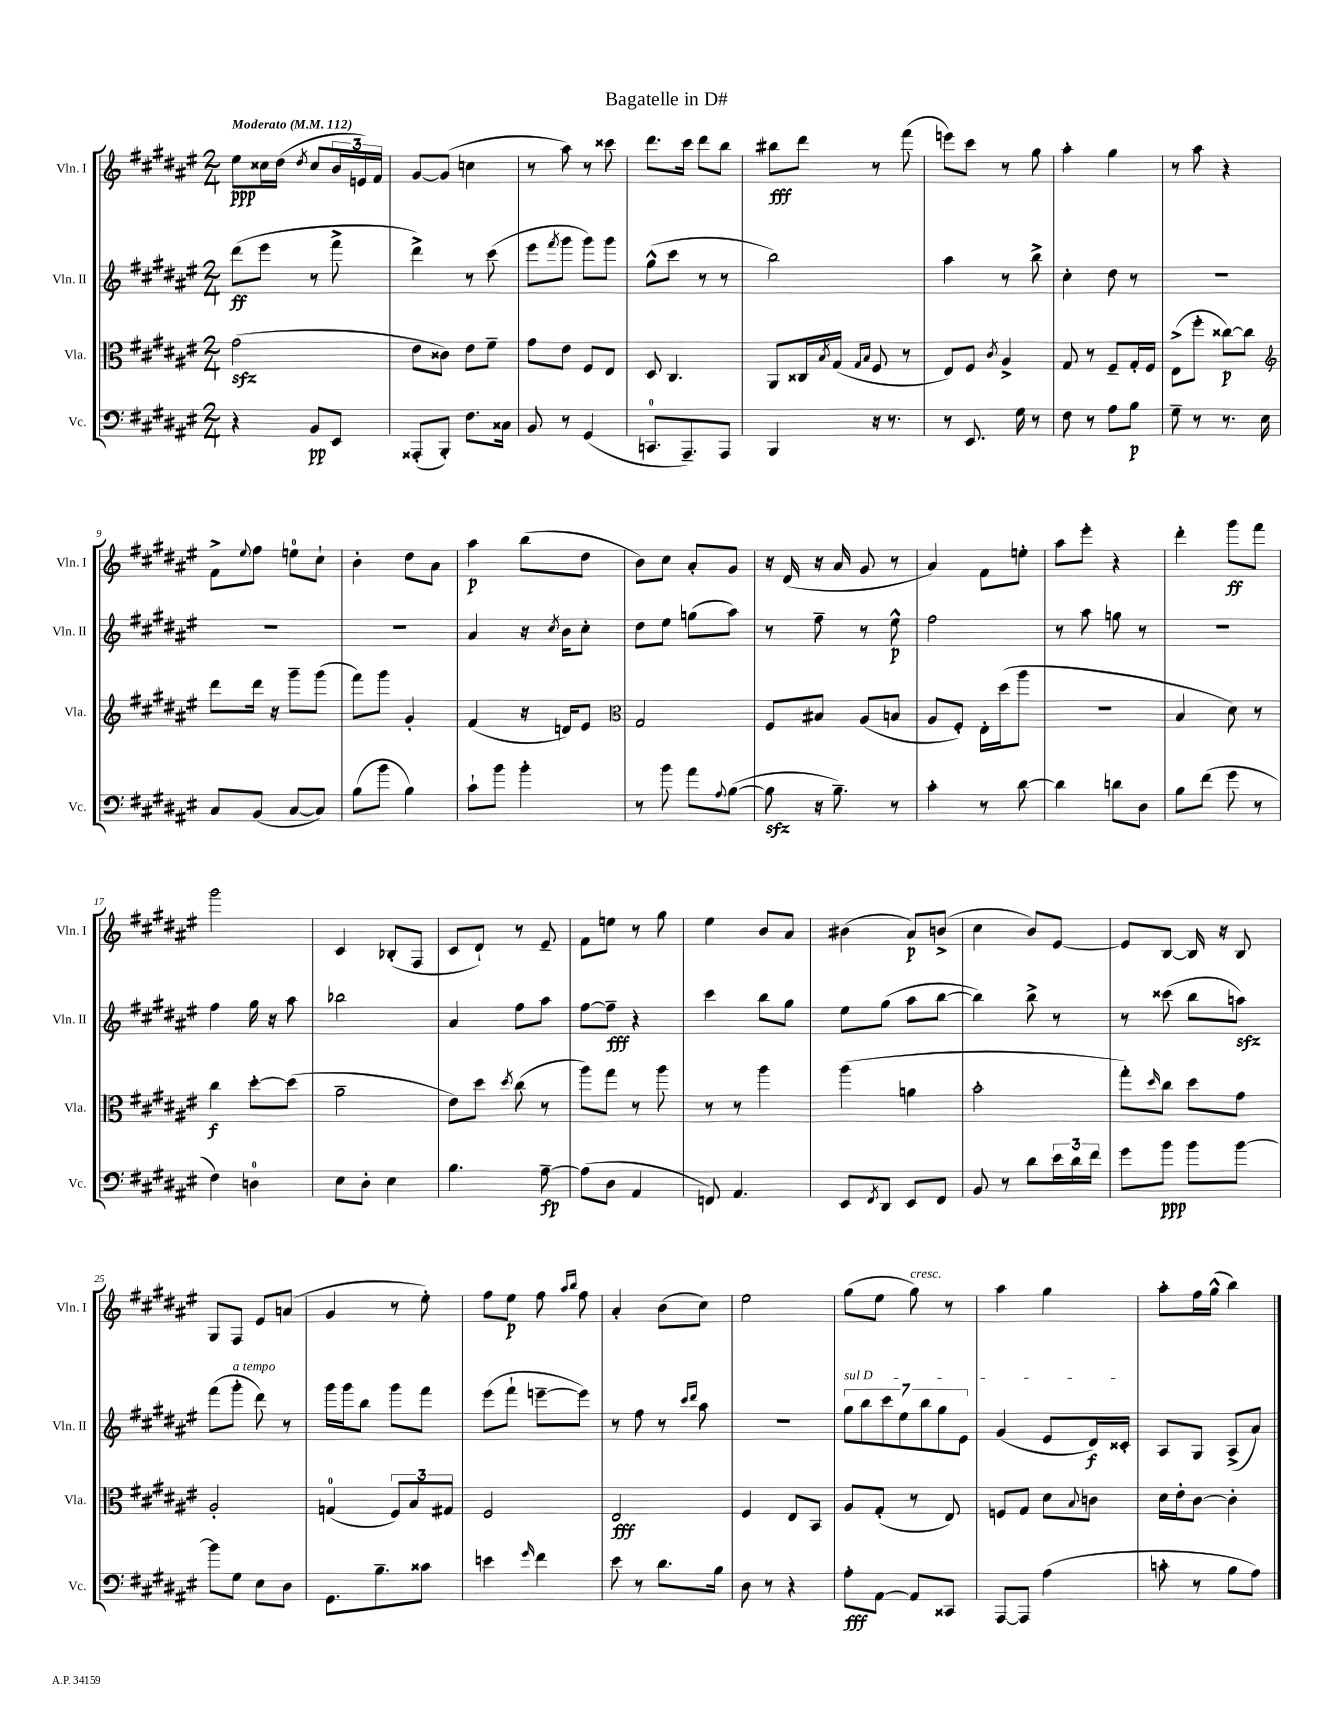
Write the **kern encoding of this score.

**kern	**kern	**kern	**kern
*staff4	*staff3	*staff2	*staff1
*clefF4	*clefC3	*clefG2	*clefG2
*k[f#c#g#d#a#e#]	*k[f#c#g#d#a#e#]	*k[f#c#g#d#a#e#]	*k[f#c#g#d#a#e#]
*M2/4	*M2/4	*M2/4	*M2/4
*MM112	*MM112	*MM112	*MM112
4r	(2g#	(8ddd#	8ee#
.	.	8eee#	16cc##
.	.	.	(16dd#
.	.	.	8qdd#
8BB	.	8r	8cc##
8EE#	.	8fff#^	24b
.	.	.	24e)
.	.	.	24f#
=	=	=	=
(8AAA##'	8e#	4ddd#^)	[8g#
8BBB')	8c##)	.	(8g#]
8.F#	8e#	8r	4cc
.	8f#~	(8ccc#	.
16C##	.	.	.
=	=	=	=
8BB	8g#	8eee#	8r
.	.	8qfff#	.
8r	8e#	8ggg#	8aa#)
(4GG#	8F#	8ggg#)	8r
.	8E#	8ggg#	8ccc##
=	=	=	=
8.CC	8D#	(8gg#^^	8.ddd#
.	4.C#	8ccc#	.
8.AAA#~)	.	.	16ccc#
.	.	8r	8ddd#
8AAA#	.	8r	8bb
=	=	=	=
4BBB	8AA#	2bb)	8bb#
.	16C##	.	8ddd#
.	8qB	.	.
.	(16G#	.	.
.	16qqG#	.	.
.	16qqB	.	.
16r	8F#	.	8r
8.r	.	.	.
.	8r	.	(8fff#
=	=	=	=
8r	8E#)	4aa#	8eee)
8.EE#	8F#	.	8ccc#
.	8qc#	.	.
.	4A#^	8r	8r
16G#	.	.	.
8r	.	8bb^	8gg#
=	=	=	=
8F#	8G#	4cc#'	4aa#'
8r	8r	.	.
8A#	8F#~	8dd#	4gg#
8B	16G#'	8r	.
.	16F#	.	.
=	=	=	=
8G#~	(8E#^	2r	8r
8r	8ff#'	.	8aa#
8.r	[8cc##)	.	4r
.	8cc##]	.	.
16E#	.	.	.
=	=	=	=
*	*clefG2	*	*
8C#	8ddd#	2r	8f#^
.	.	.	8qqee#
(8BB	16ddd#	.	8ff#
.	16r	.	.
[8C#	8ggg#~	.	8ee
8C#])	(8ggg#	.	8cc#`
=	=	=	=
(8B	8fff#)	2r	4b'
8b	8ggg#	.	.
4B)	4g#'	.	8dd#
.	.	.	8a#
=	=	=	=
8c#`	(4f#	4a#	4aa#
8b	.	.	.
4b'	16r	16r	(8bb
.	.	8qcc#	.
.	16d)	16b	.
.	8e#	8cc#'	8dd#
=	=	=	=
*	*clefC3	*	*
8r	2G#	8dd#	8b)
8b	.	8ee#	8cc#
8a#	.	(8gg	8a#'
8qqA#	.	.	.
([8B	.	8aa#)	8g#
=	=	=	=
8B]	8F#	8r	16r
.	.	.	(16d#
16r	8B#	8ff#~	16r
8.B~)	.	.	16a#
.	(8A#	8r	8g#
8r	8B	8ee#^^	8r
=	=	=	=
4c#'	8A#	2ff#	4a#)
.	8F#')	.	.
8r	16E#'	.	8f#
.	(16dd#	.	.
[8d#	8aa#	.	8ee'
=	=	=	=
4d#]	2r	8r	8aa#
.	.	8aa#	8eee#'
8d	.	8gg	4r
8D#	.	8r	.
=	=	=	=
8B	4B	2r	4ddd#'
(8f#	.	.	.
8g#	8d#)	.	8ggg#
8r	8r	.	8fff#
=	=	=	=
4F#)	4cc#	4ff#	2ggg#
4D	[8dd#'	16gg#	.
.	.	16r	.
.	(8dd#]	8aa#	.
=	=	=	=
8E#	2a#~	2bb-	4c#
8D#'	.	.	.
4E#	.	.	(8B-'
.	.	.	8F#
=	=	=	=
4.B	8e#)	4a#	8c#
.	8dd#	.	8d#`)
.	8qdd#	.	.
.	(8cc#	8ff#	8r
[8A#~	8r	8aa#	8e#~
=	=	=	=
(8A#]	8aa#)	[8ff#	8f#
8D#	8gg#	8ff#~]	8ee
4AA#	8r	4r	8r
.	8aa#	.	8gg#
=	=	=	=
8FF)	8r	4ccc#	4ee#
4.AA#	8r	.	.
.	4aa#	8bb	8b
.	.	8gg#	8a#
=	=	=	=
8EE#	(4aa#	8ee#	(4b#
8qFF#	.	.	.
8DD#	.	(8gg#	.
8EE#	4a	8aa#	8a#)
8FF#	.	[8bb	(8b^
=	=	=	=
8BB	2b'	4bb])	4cc#
8r	.	.	.
8d#	.	8bb^	8b)
24e#	.	8r	[8e#
24d#	.	.	.
24f#	.	.	.
=	=	=	=
8g#	8gg#')	8r	8e#]
.	16qqdd#	.	.
8b	8cc#	(8ccc##	[8B
8b	8dd#	8bb	16B]
.	.	.	16r
[8b	8g#	8aa)	8B
=	=	=	=
8b]	2A#'	(8fff#	8G#
8G#	.	8ggg#'	8F#
8E#	.	8ddd#)	8e#
8D#	.	8r	(8a
=	=	=	=
8.GG#	(4G	16ggg#	4g#
.	.	16ggg#	.
.	.	8bb	.
8.B~	.	.	.
.	12F#)	8ggg#	8r
.	12B	.	.
8c##	.	8fff#	8ee#')
.	12G#	.	.
=	=	=	=
4e	2F#	(8eee#	8ff#
.	.	8fff#`	8ee#
16qqg#	.	.	.
4f#	.	[8eee~	8ff#
.	.	.	16qqaa#
.	.	.	16qqbb
.	.	8eee])	8ff#
=	=	=	=
8e#	2E#	8r	4a#'
8r	.	8ff#	.
8.d#	.	8r	(8b
.	.	16qqccc#	.
.	.	16qqddd#	.
.	.	8aa#	8cc#)
16B	.	.	.
=	=	=	=
8D#	4F#	2r	2ee#
8r	.	.	.
4r	8E#	.	.
.	8BB	.	.
=	=	=	=
8A#'	8A#	14gg#	(8gg#
.	.	14bb	.
[8AA#	(8G#'	.	8ee#
.	.	14ccc#	.
.	.	14ee#	.
8AA#]	8r	.	8gg#)
.	.	14bb	.
.	.	14gg#	.
8CC##	8E#)	.	8r
.	.	14e#	.
=	=	=	=
[8AAA#	8F	(4g#	4aa#
8AAA#]	8G#	.	.
(4A#	8d#	8e#	4gg#
.	8qqB	.	.
.	8c	16d#)	.
.	.	16c##'	.
=	=	=	=
8c'	16d#	8A#	8aa#'
.	16e#'	.	.
8r	[8c#	8G#	16ff#
.	.	.	(16gg#^^
8B	4c#']	(8A#^	4bb)
8A#)	.	8a#)	.
==	==	==	==
*-	*-	*-	*-
